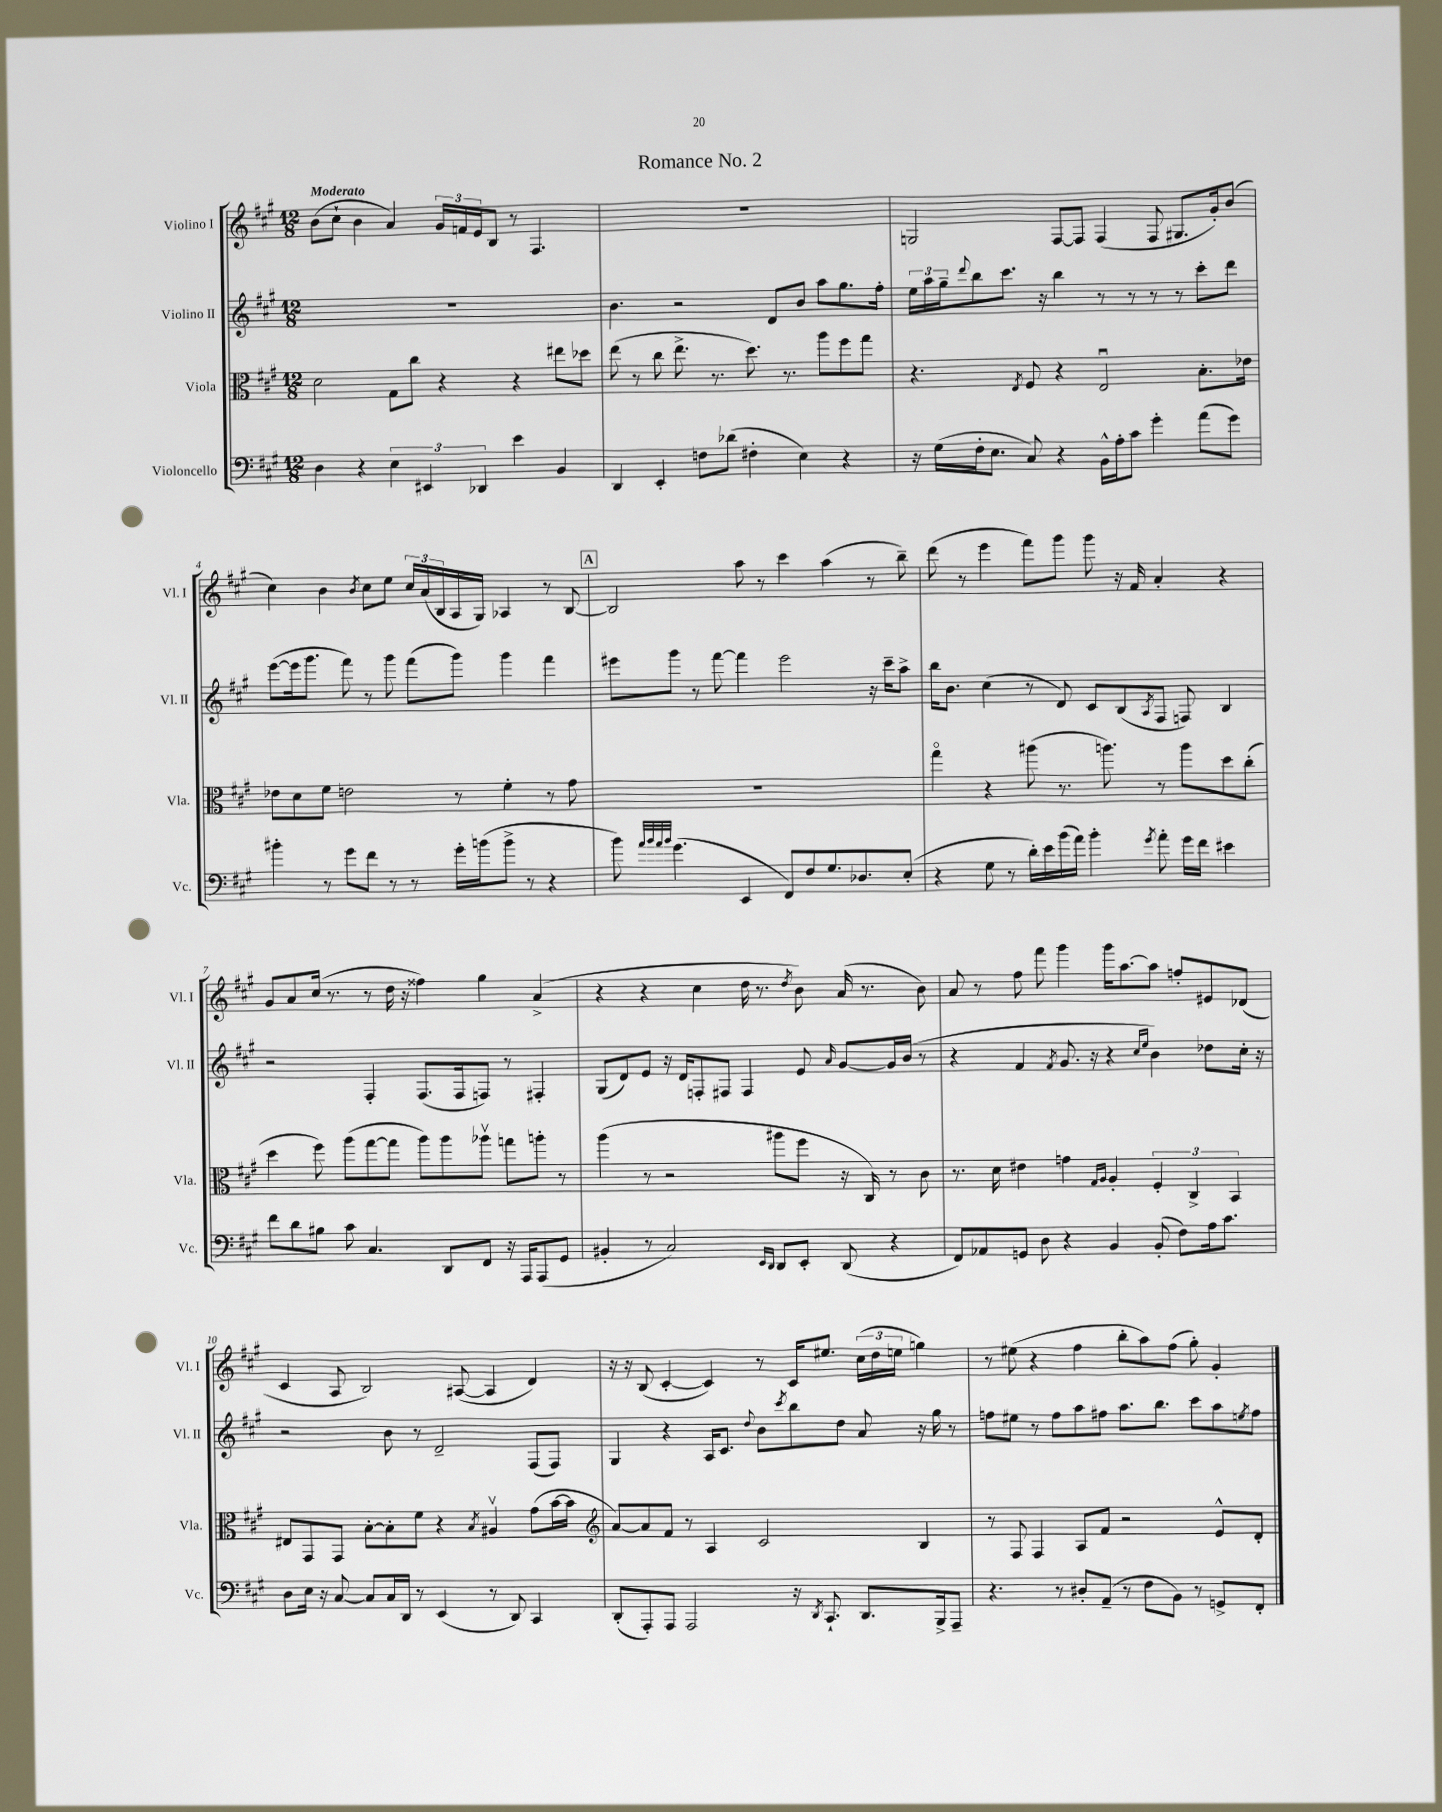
\header { title = "Romance No. 2" }
<<
\new StaffGroup <<
\new Staff = "s0" \with { instrumentName = "Violino I" shortInstrumentName = "Vl. I" } {
    \clef treble \key a \major \numericTimeSignature \time 12/8 \tempo "Moderato"
    b'8( cis''8-! b'4 a'4) \tuplet 3/2 { gis'16 f'16 e'16 } b8 r8 fis4. |
    R1. |
    g2 fis8~ fis8 fis4( fis8 gis8. gis'16-.) b'8( |
    cis''4) b'4 \acciaccatura { b'8 } cis''8 e''8 \tuplet 3/2 { cis''16 a'16( b16 } a16 gis16) aes4 r8 b8~ |
    \mark \markup { \box "A" } b2 a''8 r8 cis'''4 a''4( r8 b''8--) |
    d'''8( r8 e'''4 fis'''8) gis'''8 gis'''8 r16 fis'16 a'4-. r4 |
    gis'8 a'8 cis''16( r8. r8 d''16 r16 fisis''4) gis''4 a'4->( |
    r4 r4 cis''4 d''16 r8. \acciaccatura { d''8 } b'8) a'16( r8. b'8) |
    a'8 r8 fis''8 fis'''8 gis'''4 gis'''16 a''8.~ a''8 f''8-. eis'8 des'8( |
    cis'4 a8 b2) ais8~( ais4 d'4) |
    r16 r16 b8( cis'4~-. cis'4) r8 cis'16 eis''8. \tuplet 3/2 { cis''16( d''16 e''16 } g''4) |
    r8 eis''8( r4 fis''4 b''8-. a''8) fis''8( gis''8-.) gis'4-. \bar "|." |
}
\new Staff = "s1" \with { instrumentName = "Violino II" shortInstrumentName = "Vl. II" } {
    \clef treble \key a \major \numericTimeSignature \time 12/8
    R1. |
    b'4. r2 d'8 b'8 a''8 gis''8. fis''16-. |
    \tuplet 3/2 { e''16 a''16 gis''16-- } \appoggiatura { d'''8 } b''8 cis'''8. r16 b''4 r8 r8 r8 r8 cis'''8-. d'''8 |
    e'''8~( e'''16 gis'''8. fis'''8) r8 gis'''8 fis'''8( gis'''8) gis'''4 fis'''4 |
    \mark \markup { \box "A" } eis'''8 gis'''8 r8 fis'''8~ fis'''4 eis'''2 r16 cis'''16-- a''8-> |
    b''16 b'8. cis''4( r8 d'8) cis'8 b8( \acciaccatura { a8 } fis8 f8) b4 |
    r2 fis4-. fis8.( fis16 f8) r8 fis4-. |
    gis8( d'8) e'8 r16 d'16 f8-. fis8 fis4 e'8 \grace { a'16 } gis'8~ gis'16 b'16( r8 |
    r4 fis'4 \acciaccatura { fis'8 } gis'8. r16 r4 \grace { cis''16 e''16 } b'4) des''8 cis''16-. r16 |
    r2 b'8 r8 d'2-- fis8( fis8) |
    gis4 r4 a16 cis'8. \appoggiatura { d''8 } b'8 \acciaccatura { cis'''8 } b''8 d''8 a'8 r16 gis''16 r8 |
    f''8 eis''8 r8 f''8 a''8 fis''8 a''8. b''8. cis'''8 a''8 \acciaccatura { e''8 } fis''8 \bar "|." |
}
\new Staff = "s2" \with { instrumentName = "Viola" shortInstrumentName = "Vla." } {
    \clef alto \key a \major \numericTimeSignature \time 12/8
    d'2 gis8 cis''8 r4 r4 eis''8 des''8 |
    e''8( r8 cis''8 e''8.-> r8. d''8.) r8. a''8 fis''8 gis''8 |
    r4. \acciaccatura { e8 } fis8 r4 e2\downbow b8.-. ees'16 |
    ees'8 d'8 fis'8 e'2 r8 fis'4-. r8 gis'8 |
    \mark \markup { \box "A" } R1. |
    gis''4\flageolet r4 ais''8( r8. a''8.) r8 a''8 d''8 cis''8-.( |
    d''4 fis''8) a''8( gis''8~ gis''8 a''8) a''8 aes''8\upbow g''8 a''8-. r8 |
    a''4( r8 r2 ais''8 fis''8 r16 cis16) r8 cis'8 |
    r8. d'16 eis'4 g'4 \grace { gis16 a16 } a4-. \tuplet 3/2 { fis4-. cis4-> b,4 } |
    eis8 gis,8 gis,8 b8~-. b8-. fis'8 r4 \acciaccatura { b8 } ais4\upbow gis'8( b'16~ b'16 |
    \clef treble a'8~) a'8 fis'8 r8 a4 cis'2 b4 |
    r8 fis8 fis4 a8 fis'8 r2 e'8-^ d'8-. \bar "|." |
}
\new Staff = "s3" \with { instrumentName = "Violoncello" shortInstrumentName = "Vc." } {
    \clef bass \key a \major \numericTimeSignature \time 12/8
    d4 r4 \tuplet 3/2 { e4 eis,4 des,4 } e'4 b,4 |
    d,4 e,4-. f8 des'8( fis4-. e4) r4 |
    r16 gis16( fis16-. e8. cis8) r4 b,16-^ a16-. cis'8 gis'4-. a'8( gis'8) |
    bis'4-. r8 gis'8 fis'8 r8 r8 gis'16-. b'16( b'8-> r8 r4 |
    \mark \markup { \box "A" } b'8) \grace { a'32 b'32 a'32 b'32 } gis'4.( e,4 fis,8) fis8 gis8. des8. e8-.( |
    r4 gis8 r8 d'16-.) e'16 b'16( a'16) b'4-. \acciaccatura { gis'8 } a'8-. gis'16 fis'16 eis'4 |
    fis'8 d'8 bis8 cis'8 cis4. d,8 fis,8 r16 a,,16 a,,8( gis,8 |
    bis,4-. r8 cis2) \grace { e,16 d,16 } d,8 e,8-. d,8( r4 |
    fis,8) aes,8 g,8 d8 r4 b,4 b,8-.( fis8) a16 cis'8. |
    d8 e16 r16 cis8~ cis8 cis16 d,16 r8 e,4( r8 d,8) cis,4 |
    d,8-.( a,,8-.) a,,8 a,,2 r16 \acciaccatura { d,8 } cis,8.-! d,8. b,,16-> a,,8-- |
    r4. r8 dis8-. a,8--( r8 fis8 b,8) r8 g,8-> fis,8-. \bar "|." |
}
>>
>>
